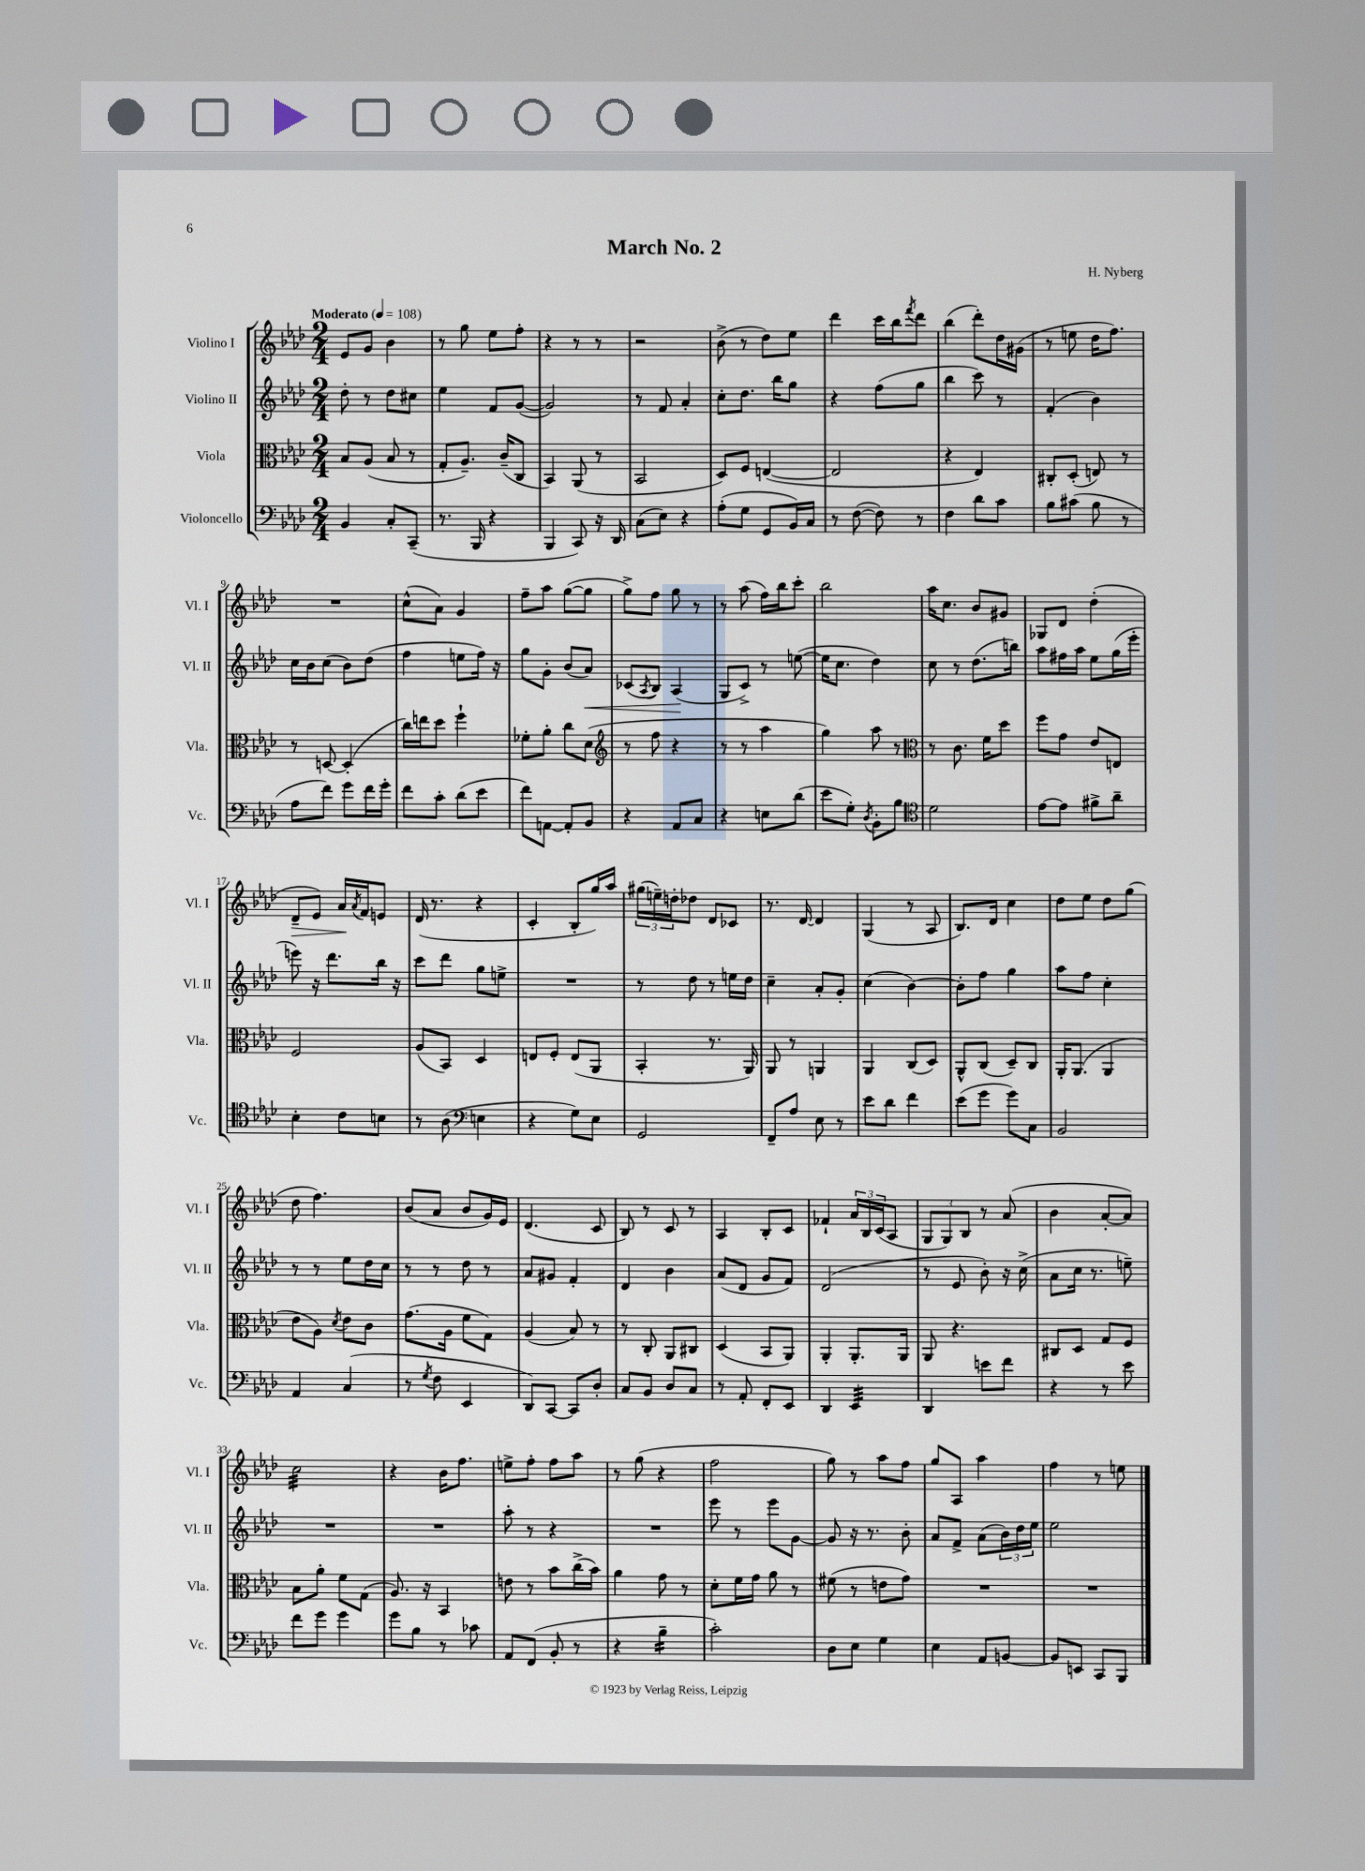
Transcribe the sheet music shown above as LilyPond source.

\header { title = "March No. 2" composer = "H. Nyberg" }
<<
\new StaffGroup <<
\new Staff = "s0" \with { instrumentName = "Violino I" shortInstrumentName = "Vl. I" } {
    \clef treble \key aes \major \numericTimeSignature \time 2/4 \tempo "Moderato" 4 = 108
    ees'8 g'8 bes'4 |
    r8 g''8 ees''8 f''8-. |
    r4 r8 r8 |
    r2 |
    bes'8->( r8 des''8) ees''8 |
    des'''4 c'''16 bes''16 \acciaccatura { f'''8 } des'''8 |
    bes''4( des'''8-.) des''16 gis'16( |
    r8 e''8 des''16 f''8.) |
    R2 |
    c''8-^( aes'8) g'4 |
    f''8-- aes''8 g''8~( g''8 |
    g''8->) f''8 g''8 r8 |
    r8 aes''8( f''16) bes''16 c'''8-. |
    bes''2 |
    aes''16 c''8. bes'8 gis'8 |
    ges8 des'8 des''4-.( |
    des'8--\> ees'8) aes'16\! \acciaccatura { aes'8 } f'16 e'8 |
    des'16( r8. r4 |
    c'4-. bes8-. g''16) aes''16 |
    \tuplet 3/2 { gis''16( e''16--) d''16-. } des''8 des'8 ces'8 |
    r8. des'16~ des'4 |
    g4( r8 aes8 |
    bes8.) des'16 c''4 |
    des''8 ees''8 des''8 g''8( |
    des''8 f''4.) |
    bes'8( aes'8 bes'8 g'16) ees'16 |
    des'4.( c'8 |
    bes8) r8 c'8 r8 |
    aes4 bes8-. c'8 |
    fes'4-! \tuplet 3/2 { aes'16 bes16 c'16( } aes8 |
    \tuplet 3/2 { g8 g8) bes8 } r8 aes'8( |
    bes'4 aes'8~-. aes'8) |
    c''2:32 |
    r4 bes'16 f''8. |
    e''8-> f''8-. f''8 aes''8 |
    r8 g''8( r4 |
    f''2 |
    g''8) r8 aes''8 f''8 |
    g''8 aes8 aes''4 |
    f''4 r8 e''8 \bar "|." |
}
\new Staff = "s1" \with { instrumentName = "Violino II" shortInstrumentName = "Vl. II" } {
    \clef treble \key aes \major \numericTimeSignature \time 2/4
    des''8-. r8 des''8 cis''8 |
    ees''4 f'8 g'8~( |
    g'2) |
    r8 f'8 aes'4-. |
    c''8-. des''8. bes''16 g''8 |
    r4 f''8( g''8 |
    bes''4 c'''8) r8 |
    f'4-.( bes'4) |
    c''16 bes'16 c''8( bes'8) des''8( |
    f''4 e''8 f''16) r16 |
    g''8 g'8-. bes'8( aes'8\<) |
    ces'8( \acciaccatura { aes8 } bes8) aes4\!( |
    g8 c'8->) r8 e''8~( |
    e''16 c''8. des''4) |
    c''8 r8 des''8.( b''16) |
    aes''8 fis''16 aes''16 ees''8 g''16( ees'''16-. |
    e'''8) r16 des'''8. bes''16 r16 |
    c'''8 des'''8 g''8 e''8-> |
    R2 |
    r8 des''8 r8 e''16 des''16 |
    c''4-- aes'8-. g'8-. |
    c''4( bes'4~) |
    bes'8-. f''8 g''4 |
    aes''8 f''8 c''4-. |
    r8 r8 ees''8 des''16 c''16 |
    r8 r8 des''8 r8 |
    aes'8 gis'8 f'4-. |
    des'4 bes'4 |
    aes'8( des'8 g'8 f'8) |
    des'2( |
    r8 ees'8 bes'8-.) r16 c''16->( |
    aes'8 c''16 r8. e''8--) |
    R2 |
    R2 |
    aes''8-. r8 r4 |
    R2 |
    ees'''8 r8 ees'''8 g'8~ |
    g'8 r16 r8. bes'8-. |
    aes'8 f'8-> aes'8( \tuplet 3/2 { bes'16) des''16 ees''16 } |
    ees''2 \bar "|." |
}
\new Staff = "s2" \with { instrumentName = "Viola" shortInstrumentName = "Vla." } {
    \clef alto \key aes \major \numericTimeSignature \time 2/4
    bes8 aes8( bes8 r8 |
    g8-. aes8.--) c'16--( c8 |
    bes,4) aes,8( r8 |
    bes,2 |
    des8) f8 e4~( |
    e2 |
    r4 ees4) |
    cis8-. des8-.( e8) r8 |
    r8 d8~ d4-.( |
    c''16) e''16 des''8 f''4-! |
    fes'8-. aes'8-. c''8 des'8( |
    \clef treble r8 f''8 r4 |
    r8 r8 aes''4 |
    g''4) aes''8 r8 |
    \clef alto r8 c'8. f'16 des''8 |
    f''8 g'8 ees'8 e8 |
    f2 |
    aes8( bes,8) des4 |
    e8 f8-. e8( aes,8 |
    bes,4-. r8. aes,16) |
    aes,8 r8 a,4 |
    aes,4 c8( des8) |
    aes,8-^ c8( des8--) c8 |
    aes,16-. aes,8.( aes,4 |
    ees'8 aes8) \acciaccatura { des'8 } ees'8 c'8 |
    g'8.( aes16 f'8 g8) |
    aes4( bes8) r8 |
    r8 c8-. aes,8 cis8 |
    des4( bes,8 aes,8) |
    aes,4-. aes,8.-. aes,16 |
    aes,8 r4. |
    cis8 des8 g8 f8 |
    bes8 aes'8-. f'8 g8( |
    aes8.) r16 bes,4 |
    e'8 r8 bes'8 c''16->( bes'16) |
    aes'4 g'8 r8 |
    des'8-. f'16 g'16 aes'8 r8 |
    fis'8( r8 e'8 g'8) |
    R2 |
    R2 \bar "|." |
}
\new Staff = "s3" \with { instrumentName = "Violoncello" shortInstrumentName = "Vc." } {
    \clef bass \key aes \major \numericTimeSignature \time 2/4
    bes,4 c8-. c,8--( |
    r8. bes,,16 r4 |
    bes,,4 c,8) r16 des,16 |
    c8( ees8) r4 |
    aes8-.( g8 g,8 bes,16) c16 |
    r8 f8~( f8) r8 |
    f4 des'8 c'8 |
    bes8 cis'8( bes8 r8 |
    aes8 f'8) g'8 f'16 g'16-. |
    f'8 c'8-. des'8( ees'8 |
    f'8) a,8~ a,8-. bes,8 |
    r4 aes,8 c8 |
    r4 e8 des'8( |
    ees'8 g8-.) \acciaccatura { des8 } bes,8-. bes8 |
    \clef tenor des'2 |
    ees'8~ ees'8 fis'8-> aes'8-- |
    bes4-. c'8 b8 |
    r8 aes8( \clef bass e4 |
    r4 g8) ees8 |
    g,2 |
    f,8-- aes8 ees8 r8 |
    ees'8 des'8 f'4 |
    ees'8( g'8 g'8) c8 |
    bes,2 |
    aes,4 c4( |
    r8 \acciaccatura { g8 } f8 ees,4 |
    des,8) c,8~ c,8 des8-. |
    c8 bes,8 des8 c8 |
    r8 aes,8-. f,8-. ees,8 |
    des,4 ees,4:32 |
    des,4 e'8 f'8 |
    r4 r8 ees'8 |
    f'8 g'8 g'4 |
    g'8 bes8 r8 ces'8 |
    aes,8 f,8( bes,8-. r8 |
    r4 bes4:16-- |
    c'2-.) |
    des8 ees8 g4 |
    ees4 aes,8 b,8~ |
    b,8 e,8 c,8 bes,,8 \bar "|." |
}
>>
>>
